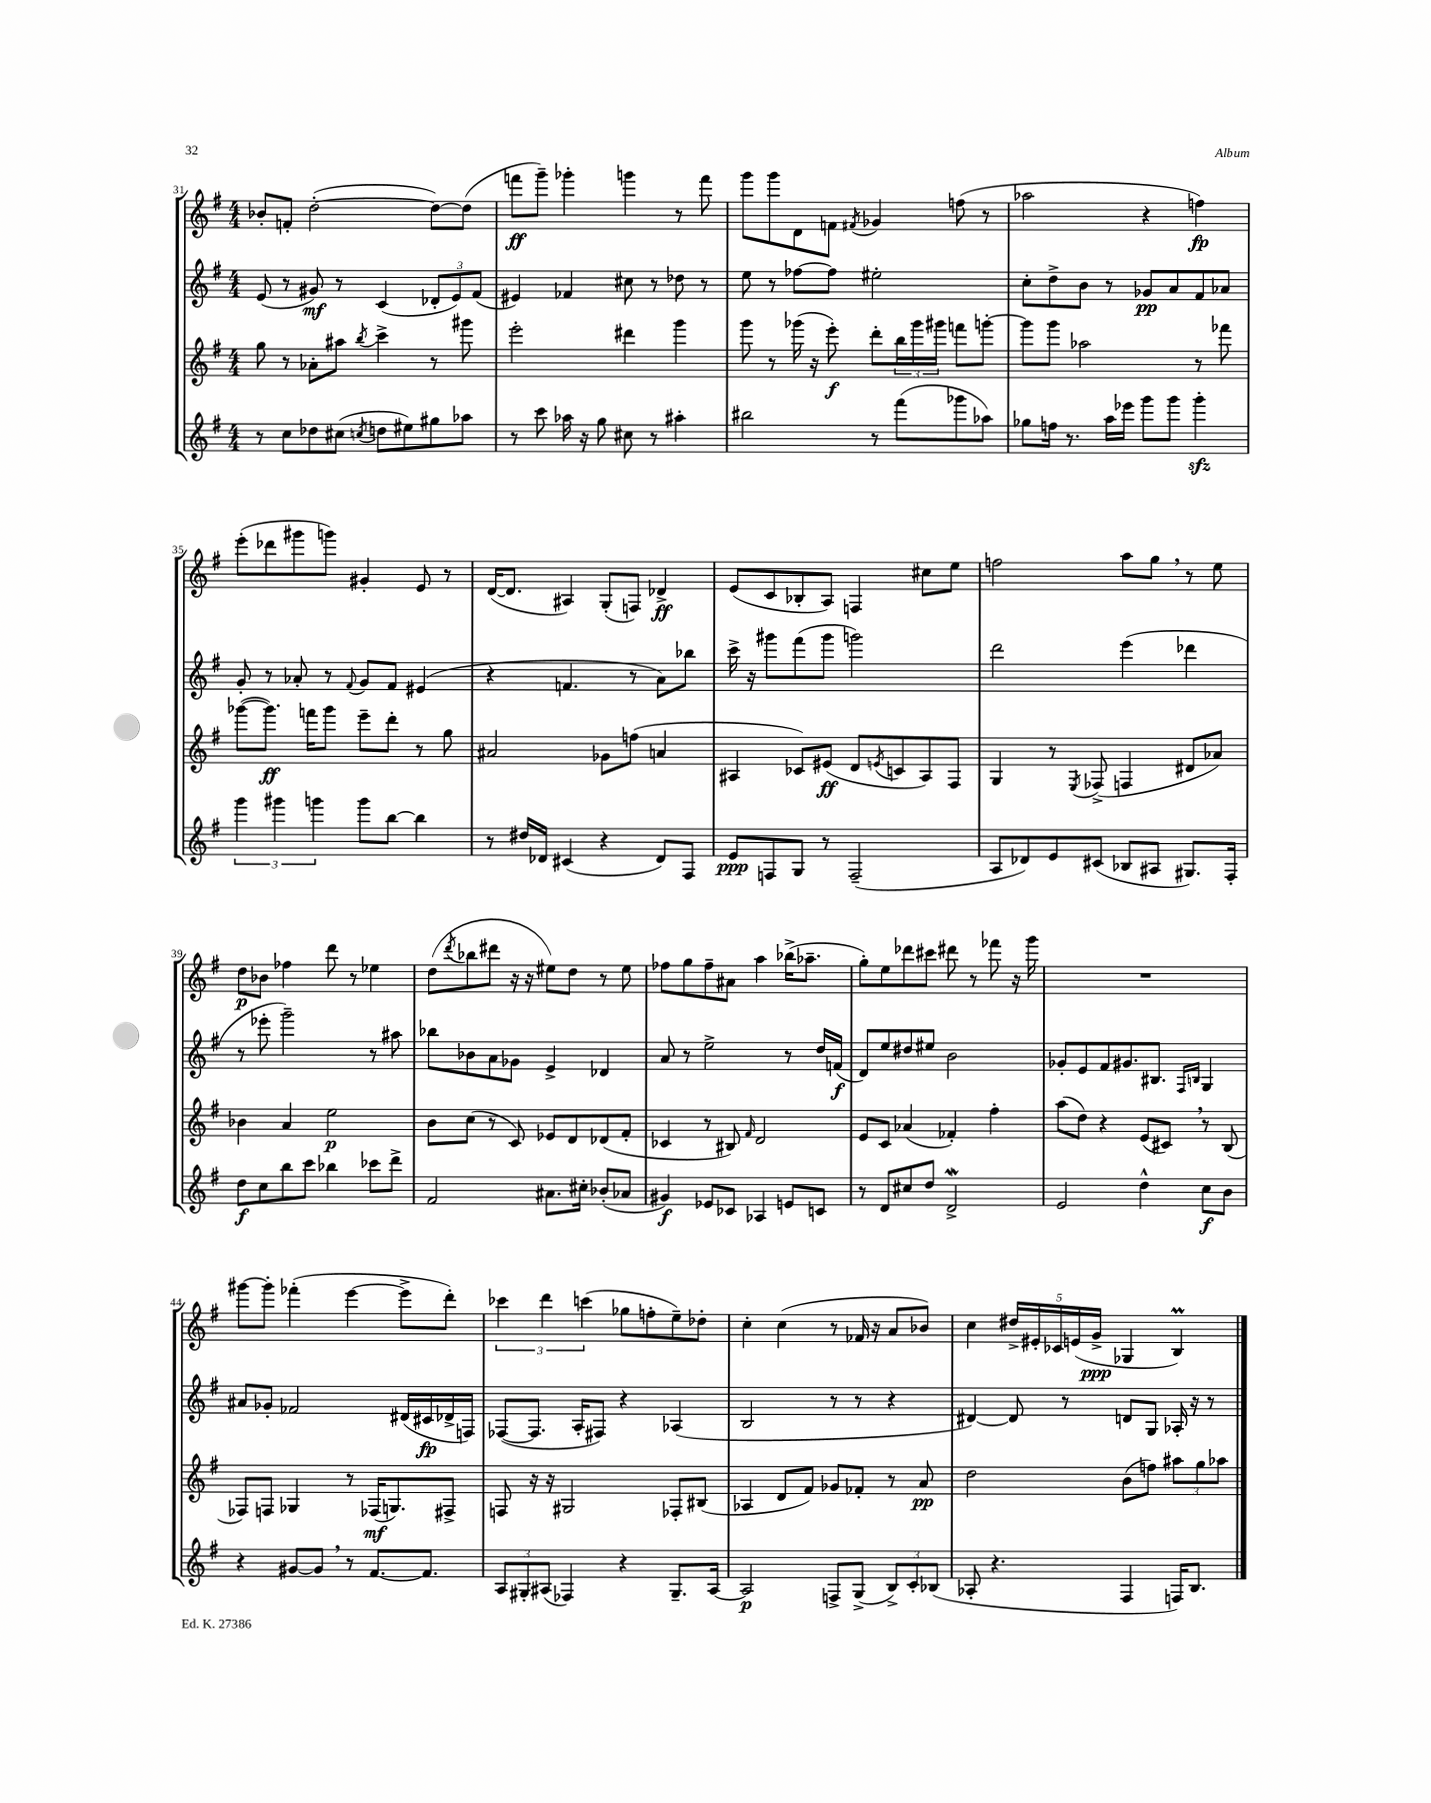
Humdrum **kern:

**kern	**dynam	**kern	**dynam	**kern	**dynam	**kern	**dynam
*part4	*part4	*part3	*part3	*part2	*part2	*part1	*part1
*staff4	*staff4	*staff3	*staff3	*staff2	*staff2	*staff1	*staff1
*clefG2	*	*clefG2	*	*clefG2	*	*clefG2	*
*k[f#]	*	*k[f#]	*	*k[f#]	*	*k[f#]	*
*M4/4	*	*M4/4	*	*M4/4	*	*M4/4	*
=31	=31	=31	=31	=31	=31	=31	=31
8r	.	8gg\	.	(8e/	.	8b-X'/L	.
8cc\L	.	8r	.	8r	.	8fn'/J	.
8dd-X\	.	8a-X'\L	.	8g#X/)	mf	([2dd'\	.
(8cc#X\J	.	8aa#X\J	.	8r	.	.	.
8qccn/	.	8qbb/	.	.	.	.	.
8ddn\L	.	4ccc^\	.	(4c/	.	.	.
8ee#X\)	.	.	.	.	.	.	.
8gg#X\	.	8r	.	12d-X'/L	.	8dd\L_)	.
.	.	.	.	12e/)	.	.	.
8aa-X\J	.	8ggg#X\	.	.	.	(8dd\J]	.
.	.	.	.	(12f#/J	.	.	.
=32	=32	=32	=32	=32	=32	=32	=32
8r	.	2eee'\	.	4e#X/)	.	8fffn\L	ff
8ccc\	.	.	.	.	.	8ggg~\J)	.
16aa-X\	.	.	.	4f-X/	.	4ggg-X'\	.
16r	.	.	.	.	.	.	.
8gg\	.	.	.	.	.	.	.
8cc#X\	.	4ddd#X\	.	8cc#X\	.	4gggn\	.
8r	.	.	.	8r	.	.	.
4aa#X'\	.	4ggg\	.	8dd-X\	.	8r	.
.	.	.	.	8r	.	8fff\	.
=33	=33	=33	=33	=33	=33	=33	=33
2bb#X\	.	8ggg\	.	8ee\	.	8ggg\L	.
.	.	8r	.	8r	.	8ggg\	.
.	.	(16ggg-X\	.	[8ff-X\L	.	8d\	.
.	.	16r	.	.	.	.	.
.	.	8eee'\)	f	8ff-\J]	.	8fn\J	.
.	.	.	.	.	.	8qf#X/	.
8r	.	8ddd'\L	.	2ee#X'\	.	4g-X/	.
(8fff#\L	.	24bb\L	.	.	.	.	.
.	.	24ggg-\	.	.	.	.	.
.	.	24ggg#X\JJ	.	.	.	.	.
8ggg-X\	.	8fffn\L	.	.	.	(8ffn\	.
8aa-X\J)	.	[8gggn'\J	.	.	.	8r	.
=34	=34	=34	=34	=34	=34	=34	=34
8gg-X\L	.	8ggg\L]	.	8cc'\L	.	2aa-X\	.
16ffn\Jk	.	8ggg\J	.	8dd^\	.	.	.
8.r	.	.	.	.	.	.	.
.	.	2aa-X\	.	8b\J	.	.	.
16aa\LL	.	.	.	8r	.	.	.
16eee-X\JJ	.	.	.	.	.	.	.
8ggg\L	.	.	.	8g-X/L	pp	4r	.
8ggg\J	.	.	.	8a/	.	.	.
4gggzz'\	.	8r	.	8f#/	.	4ffn\)	fp
.	.	8fff-X\	.	8a-X/J	.	.	.
!!LO:LB:g=z
=35	=35	=35	=35	=35	=35	=35	=35
6ggg\	.	([8ggg-X\L	.	8g'/	.	(8eee'\L	.
.	.	8.ggg-\J])	ff	8r	.	8ddd-X\	.
6ggg#X\	.	.	.	.	.	.	.
.	.	.	.	8a-X'/	.	8ggg#X\	.
.	.	16fffn\KL	.	.	.	.	.
6gggn\	.	.	.	.	.	.	.
.	.	8ggg-\J	.	8r	.	8gggn\J)	.
.	.	.	.	8qqf#/	.	.	.
8ggg\L	.	8eee~\L	.	8g/L	.	4g#X'/	.
[8bb\J	.	8ddd'\J	.	8f#/J	.	.	.
4bb\]	.	8r	.	(4e#X/	.	8e/	.
.	.	8gg\	.	.	.	8r	.
=36	=36	=36	=36	=36	=36	=36	=36
8r	.	2a#X/	.	4r	.	([16d/KL	.
.	.	.	.	.	.	8.d/J]	.
16dd#X/LL	.	.	.	.	.	.	.
16d-X/JJ	.	.	.	.	.	.	.
(4c#X/	.	.	.	4.fn/	.	4A#X/)	.
4r	.	8g-X\L	.	.	.	(8G'/L	.
.	.	(8ffn\J	.	8r	.	8Fn/J)	.
8d-/L)	.	4an/	.	8a\L)	.	4d-X^/	ff
8F#/J	.	.	.	8bb-X\J	.	.	.
=37	=37	=37	=37	=37	=37	=37	=37
8e/L	ppp	4A#X/	.	16ccc^\	.	(8e/L	.
.	.	.	.	16r	.	.	.
8Fn/	.	.	.	8ggg#X\L	.	8c/	.
8G/J	.	8c-X/L)	.	(8fff#\	.	8B-X'/	.
8r	.	(8e#X/J	ff	8ggg#\J	.	8A/J)	.
(2F~/	.	8d/L	.	2gggn\)	.	4Fn/	.
.	.	8qen/	.	.	.	.	.
.	.	8cn/	.	.	.	.	.
.	.	8A#/)	.	.	.	8cc#X\L	.
.	.	8F#/J	.	.	.	8ee\J	.
=38	=38	=38	=38	=38	=38	=38	=38
8A/L	.	4G/	.	2ddd\	.	2ffn\	.
8d-X/)	.	.	.	.	.	.	.
8e/	.	8r	.	.	.	.	.
.	.	8qE/	.	.	.	.	.
(8c#X/J	.	(8F-X^/	.	.	.	.	.
8B-X/L	.	4Fn/	.	(4eee\	.	8aa\L	.
8A#X/J	.	.	.	.	.	8gg,\J	.
8.G#X/L)	.	8d#X/L	.	4ddd-X\	.	8r	.
.	.	8a-X/J)	.	.	.	8ee\	.
16F#'/Jk	.	.	.	.	.	.	.
!!LO:LB:g=z
=39	=39	=39	=39	=39	=39	=39	=39
8dd\L	f	4b-X\	.	8r	.	8dd\L	p
8cc\	.	.	.	8eee-X'\	.	8b-X\J	.
8bb\	.	4a/	.	2ggg~\)	.	4ff-X\	.
8ccc\J	.	.	.	.	.	.	.
4bb-X\	.	2ee\	p	.	.	8ddd\	.
.	.	.	.	.	.	8r	.
8ccc-X\L	.	.	.	8r	.	4ee-X\	.
8ddd^\J	.	.	.	8aa#X\	.	.	.
=40	=40	=40	=40	=40	=40	=40	=40
2f#/	.	8b\L	.	8bb-X\L	.	(8dd\L	.
.	.	.	.	.	.	8qddd/	.
.	.	(8cc\J	.	8b-X\	.	8bb-X\	.
.	.	8r	.	8a\	.	8ddd#X\J	.
.	.	8c/)	.	8g-X\J	.	16r	.
.	.	.	.	.	.	16r	.
8.a#X\L	.	8e-X/L	.	4e^/	.	8ee#X\L)	.
.	.	8d/	.	.	.	8dd\J	.
16cc#X'\Jk	.	.	.	.	.	.	.
(8b-X'/L	.	(8d-X/	.	4d-X/	.	8r	.
8a-X/J	.	8f#'/J	.	.	.	8ee#\	.
=41	=41	=41	=41	=41	=41	=41	=41
4g#X/)	f	4c-X/	.	8a/	.	8ff-X\L	.
.	.	.	.	8r	.	8gg\	.
8e-X/L	.	8r	.	2ee^\	.	8ff-~\	.
8c-X/J	.	8B#X/)	.	.	.	8a#X\J	.
.	.	16qqf#/	.	.	.	.	.
4A-X/	.	2d/	.	.	.	4aa\	.
8en/L	.	.	.	8r	.	(16bb-X^\KL	.
.	.	.	.	.	.	8.aa-X~\J	.
8cn/J	.	.	.	16dd/LL	.	.	.
.	.	.	.	(16fn/JJ	f	.	.
=42	=42	=42	=42	=42	=42	=42	=42
8r	.	8e/L	.	8d/L)	.	8gg'\L)	.
8d/L	.	8c/J	.	8ee/	.	8ee\	.
8cc#X/	.	(4a-X/	.	8dd#X/	.	8ddd-X\	.
8dd/J	.	.	.	8ee#X/J	.	8ccc#X\J	.
2dW^/	.	4f-X'/)	.	2b\	.	8ddd#X\	.
.	.	.	.	.	.	8r	.
.	.	4ff#'\	.	.	.	8fff-X\	.
.	.	.	.	.	.	16r	.
.	.	.	.	.	.	16ggg\	.
=43	=43	=43	=43	=43	=43	=43	=43
2e/	.	(8aa\L	.	8g-X'/L	.	1r	.
.	.	8dd\J)	.	8e/	.	.	.
.	.	4r	.	8f#/	.	.	.
.	.	.	.	8.g#X/	.	.	.
4dd^^\	.	(8e/L	.	.	.	.	.
.	.	.	.	8.B#X/J	.	.	.
.	.	8c#X,/J)	.	.	.	.	.
.	.	.	.	16qqF#/LL	.	.	.
.	.	.	.	16qqBn/JJ	.	.	.
8cc\L	f	8r	.	4G/	.	.	.
8b\J	.	(8B/	.	.	.	.	.
!!LO:LB:g=z
=44	=44	=44	=44	=44	=44	=44	=44
4r	.	8F-X/L)	.	8a#X/L	.	[8ggg#X\L	.
.	.	8Fn/J	.	8g-X'/J	.	8ggg#'\J]	.
[8g#X/L	.	4G-X/	.	2f-X/	.	(4fff-X'\	.
8g#,/J]	.	.	.	.	.	.	.
8r	.	8r	.	.	.	[4eee\	.
[8.f#/L	.	(16F-X/KL	mf	.	.	.	.
.	.	8.Gn/)	.	.	.	.	.
.	.	.	.	(16d#X/LL	.	8eee^\L]	.
8.f#/J]	.	.	.	16c#X/	fp	.	.
.	.	8F#X^/J	.	16d-X^/	.	8ddd'\J)	.
.	.	.	.	16Fn/JJ)	.	.	.
=45	=45	=45	=45	=45	=45	=45	=45
12A/L	.	8Fn/	.	([8F-X/L	.	6ccc-X\	.
12G#X'/	.	.	.	.	.	.	.
.	.	16r	.	8.F-/J]	.	.	.
(12A#X/J	.	.	.	.	.	6ddd\	.
.	.	16r	.	.	.	.	.
4F-X/)	.	2G#X/	.	.	.	.	.
.	.	.	.	16A'/KL	.	.	.
.	.	.	.	.	.	(6cccn\	.
.	.	.	.	8F#X/J)	.	.	.
4r	.	.	.	4r	.	8gg-X\L	.
.	.	.	.	.	.	8ffn'\	.
8.G#~/L	.	8F-X'/L	.	(4A-X/	.	8ee~\)	.
.	.	(8B#X/J	.	.	.	8dd-X'\J	.
[16A#/Jk	.	.	.	.	.	.	.
=46	=46	=46	=46	=46	=46	=46	=46
2A#/]	p	4A-X/	.	2B/	.	4cc'\	.
.	.	8d/L	.	.	.	(4cc\	.
.	.	8f#/J)	.	.	.	.	.
8Fn^/L	.	8g-X/L	.	8r	.	8r	.
(8G^/J	.	8f-X'/J	.	8r	.	16f-X/	.
.	.	.	.	.	.	16r	.
12B^/L)	.	8r	.	4r	.	8a/L	.
12c'/	.	.	.	.	.	.	.
.	.	8a/	pp	.	.	8b-X/J)	.
(12B-X/J	.	.	.	.	.	.	.
=47	=47	=47	=47	=47	=47	=47	=47
8A-X'/	.	2dd\	.	[4d#X/)	.	4cc\	.
4.r	.	.	.	.	.	.	.
.	.	.	.	8d#/]	.	20dd#X^/LL	.
.	.	.	.	.	.	20e#X'/	.
.	.	.	.	.	.	20c-X/	.
.	.	.	.	8r	.	.	.
.	.	.	.	.	.	(20en/	.
.	.	.	.	.	.	20g^/JJ	ppp
4F#/	.	(8b\L	.	8dn/L	.	4G-X/	.
.	.	8ffn\J)	.	8G/J	.	.	.
16Fn/KL)	.	12aa#X\L	.	16A-X'/	.	4Bm/)	.
8.B/J	.	.	.	16r	.	.	.
.	.	12gg\	.	.	.	.	.
.	.	.	.	8r	.	.	.
.	.	12aa-X\J	.	.	.	.	.
==	==	==	==	==	==	==	==
*-	*-	*-	*-	*-	*-	*-	*-
